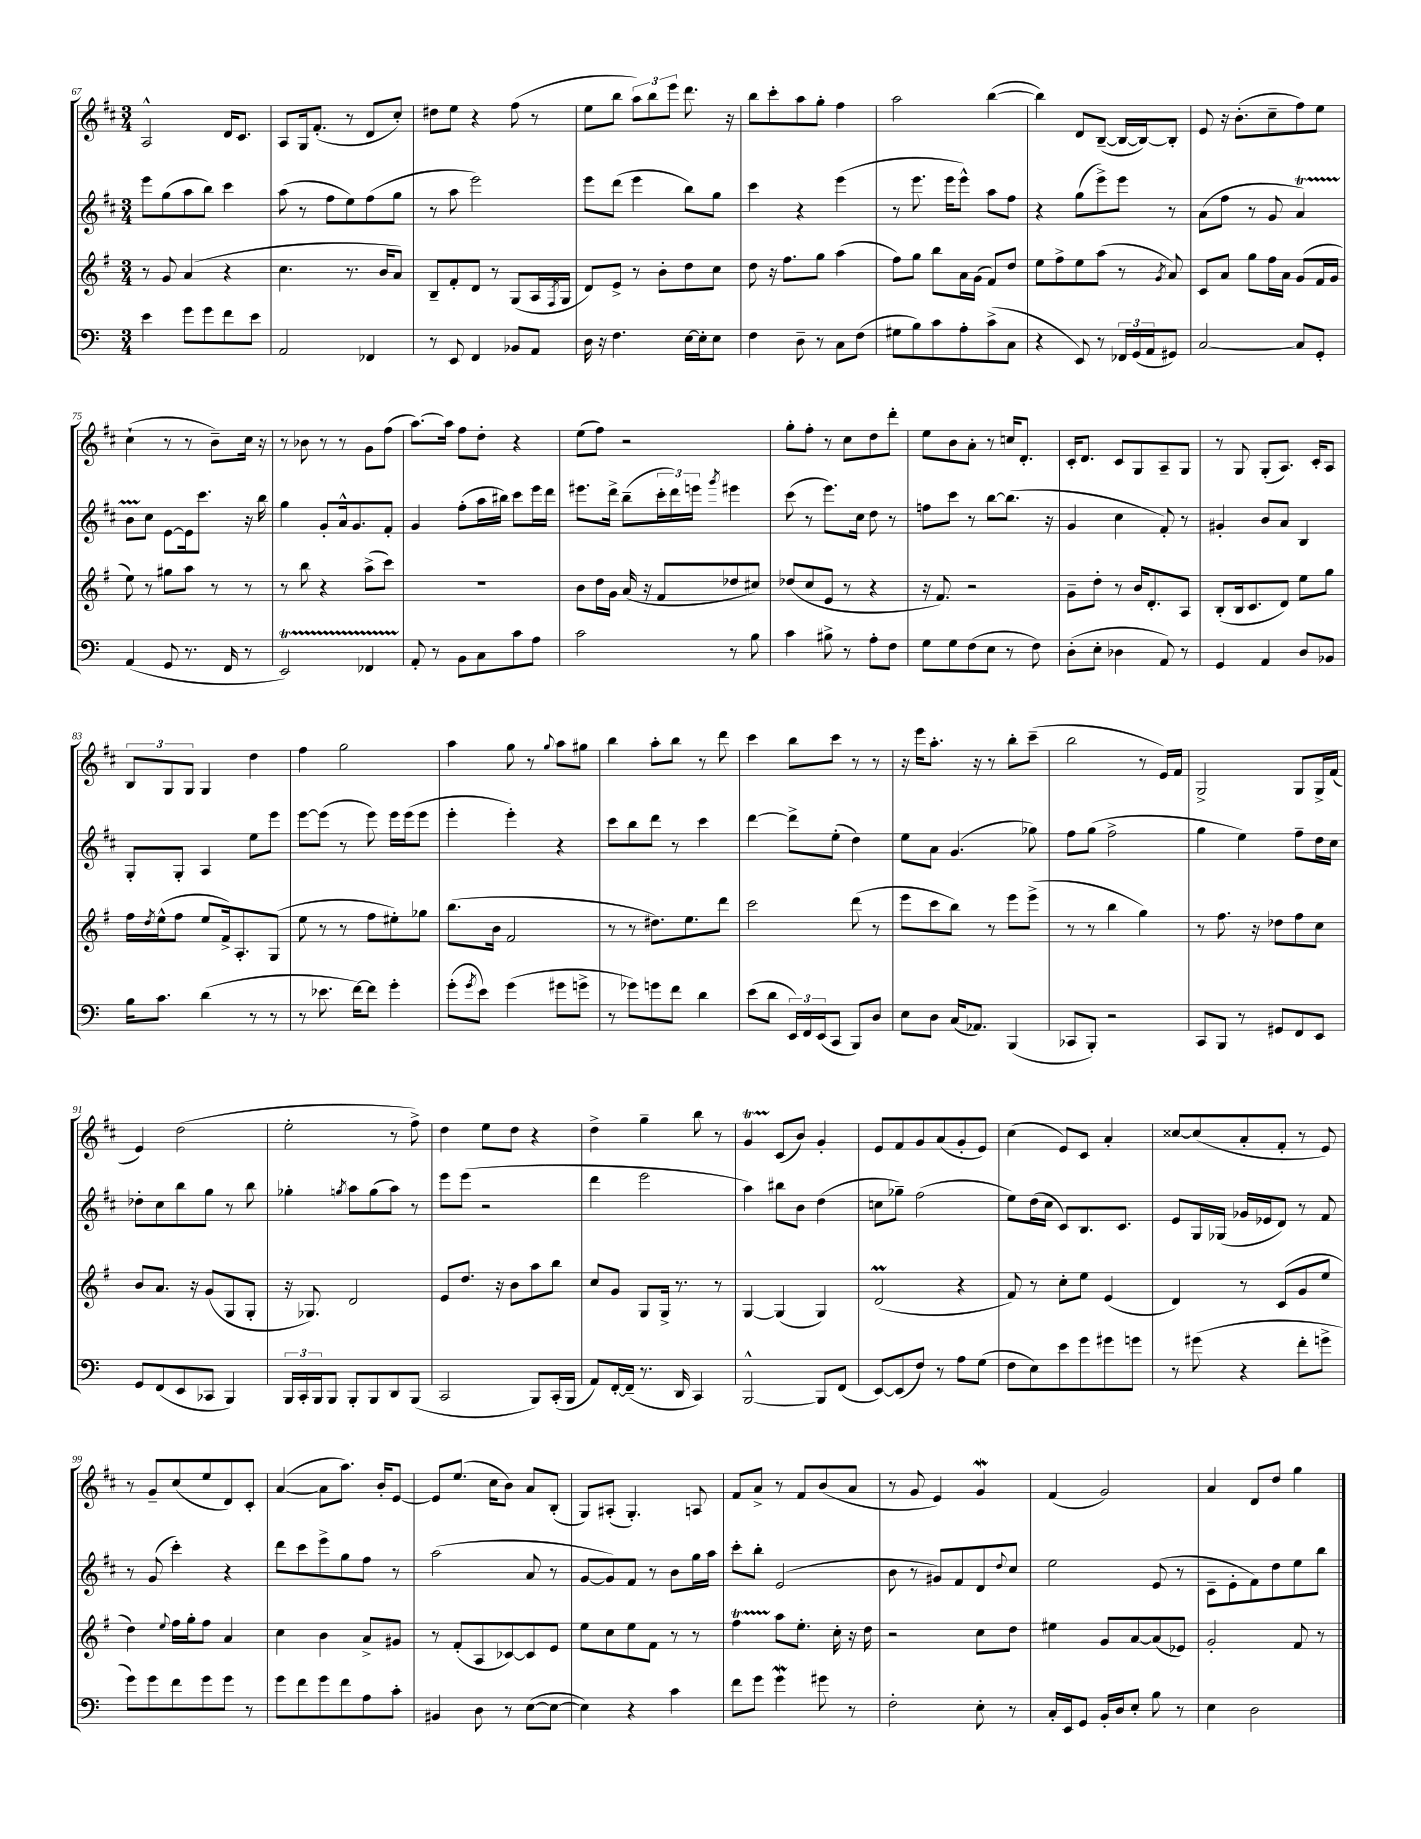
<<
\new StaffGroup <<
\new Staff = "s0" {
    \clef treble \key d \major \numericTimeSignature \time 3/4
    a2-^ d'16 cis'8. |
    a8 g16 fis'8.-.( r8 d'8 cis''8-.) |
    dis''8 e''8 r4 fis''8( r8 |
    e''8 b''8 \tuplet 3/2 { a''8) b''8 e'''8 } d'''8. r16 |
    b''8 cis'''8-. a''8 g''8-. fis''4 |
    a''2 b''4~( |
    b''4) d'8 b8~--( b16~ b16~) b8-. |
    e'8 r16 b'8.-.( cis''8-- fis''8) e''8 |
    cis''4-!( r8 r8 b'8--) cis''16 r16 |
    r8 bes'8 r8 r8 g'8 fis''8( |
    a''8.~) a''16 fis''8 d''8-. r4 |
    e''8( fis''8) r2 |
    g''8-. fis''8-. r8 cis''8 d''8 d'''8-. |
    e''8 b'8 a'8-. r8 c''16 d'8.-. |
    cis'16-. d'8. cis'8 g8 a8-- g8 |
    r8 g8 g8-.( a8.) cis'16-. a8 |
    \tuplet 3/2 { b8 g8 g8 } g4 d''4 |
    fis''4 g''2 |
    a''4 g''8 r8 \appoggiatura { g''8 } a''8 gis''8 |
    b''4 a''8-. b''8 r8 d'''8 |
    cis'''4 b''8 cis'''8 r8 r8 |
    r16 e'''16 a''8.-. r16 r8 b''8-. cis'''8--( |
    b''2 r8 e'16) fis'16 |
    g2-> g8 g16-> fis'16( |
    e'4) d''2( |
    e''2-. r8 fis''8->) |
    d''4 e''8 d''8 r4 |
    d''4-> g''4-- b''8 r8 |
    g'4\startTrillSpan cis'8\stopTrillSpan( b'8) g'4-. |
    e'8 fis'8 g'8 a'8( g'8-. e'8) |
    cis''4( e'8) cis'8 a'4-. |
    cisis''8~ cisis''8( a'8-. fis'8-. r8 e'8) |
    r8 g'8-- cis''8( e''8 d'8) cis'8-. |
    a'4~( a'8 a''8.) b'16-. e'8~ |
    e'8 e''8.( cis''16 b'8) a'8 b8-.( |
    g8) ais8-.( g4.-.) a8 |
    fis'8 a'8-> r8 fis'8 b'8( a'8 |
    r8 g'8 e'4) g'4\mordent |
    fis'4( g'2) |
    a'4 d'8 d''8 g''4 \bar "|." |
}
\new Staff = "s1" {
    \clef treble \key d \major \numericTimeSignature \time 3/4
    e'''8 g''8( a''8 b''8) cis'''4 |
    a''8( r8 fis''8 e''8) fis''8( g''8 |
    r8 a''8 e'''2) |
    e'''8 d'''8( e'''4 b''8) g''8 |
    cis'''4 r4 e'''4( |
    r8 e'''8. e'''16 e'''8-^) a''8 fis''8 |
    r4 g''8( e'''8->) e'''8 r8 |
    a'8( fis''8 r8 g'8 a'4\startTrillSpan) |
    b'8 cis''8\stopTrillSpan e'8~ e'16 cis'''8. r16 b''16 |
    g''4 g'8-. a'16-^ g'8. fis'8-. |
    g'4 fis''8-.( a''16 bis''16) cis'''8 e'''16 d'''16 |
    eis'''8. d'''16-> b''8--( \tuplet 3/2 { cis'''16-. d'''16) e'''16 } \acciaccatura { g'''8 } eis'''4 |
    cis'''8( r8 e'''8.) cis''16 d''8 r8 |
    f''8 cis'''8 r8 b''8~ b''8.( r16 |
    g'4 cis''4 fis'8-.) r8 |
    gis'4-. b'8 a'8 b4 |
    g8-. g8-. a4 e''8 e'''8 |
    e'''8~ e'''8( r8 e'''8) e'''16 e'''16( e'''8 |
    e'''4-. e'''4-.) r4 |
    cis'''8 b''8 d'''8 r8 cis'''4 |
    d'''4~ d'''8-> e''8-.( d''4) |
    e''8 a'8 g'4.( ges''8) |
    fis''8 g''8( fis''2-> |
    g''4 e''4) fis''8-- d''16 cis''16 |
    des''8-. cis''8 b''8 g''8 r8 b''8 |
    ges''4-. \acciaccatura { g''8 } a''8 g''8( a''8) r8 |
    e'''8 e'''8( r2 |
    d'''4 e'''2 |
    a''4) bis''8 b'8 d''4( |
    c''8 ges''8--) fis''2( |
    e''8) d''16( cis''16 cis'8) b8. cis'8. |
    e'8 g16 ges16( ges'16 ees'16 d'8) r8 fis'8 |
    r8 g'8( cis'''4-.) r4 |
    d'''8 cis'''8 e'''8-> g''8 fis''8 r8 |
    a''2( a'8 r8 |
    g'8~ g'8) fis'8 r8 b'8 g''16 a''16 |
    cis'''8-. b''8-. e'2( |
    b'8 r8 gis'8) fis'8 d'8 \appoggiatura { d''8 } cis''8 |
    e''2 e'8( r8 |
    cis'8-- e'8-. fis'8) d''8 e''8 b''8 \bar "|." |
}
\new Staff = "s2" {
    \clef treble \key g \major \numericTimeSignature \time 3/4
    r8 g'8 a'4( r4 |
    c''4. r8. b'16 a'8) |
    b8-- fis'8-. d'8 r8 g8( a16 \acciaccatura { fis8 } g16 |
    d'8) e'8-> r8 b'8-. d''8 c''8 |
    d''8 r16 fis''8. g''8 a''4( |
    fis''8) g''8 b''8 a'16 g'16( fis'8) d''8 |
    e''8 fis''8-> e''8 a''8( r8 \acciaccatura { g'8 } a'8) |
    c'8 a'8 g''8 fis''16 a'16 g'8( fis'16 g'16 |
    e''8) r8 gis''8 a''8 r8 r8 |
    r8 b''8 r4 a''8->( c'''8) |
    R2. |
    b'8 d''16 g'16 a'16( r16 fis'8 des''8 cis''8) |
    des''8( c''8 e'8 r8 r4 |
    r16 fis'8.) r2 |
    g'8-- d''8-. r8 b'16 d'8.-. a8 |
    b8-.( b16 c'8. d'8) e''8 g''8 |
    fis''16 \acciaccatura { d''8 } e''16-^( fis''8 e''8 fis'16->) a8.-. g8( |
    e''8 r8 r8 fis''8 eis''8-.) ges''8 |
    b''8.( b'16 fis'2 |
    r8 r8 dis''8.) e''8. d'''8 |
    c'''2 d'''8( r8 |
    e'''8 c'''8 b''8) r8 e'''8 e'''8->( |
    r8 r8 b''4 g''4) |
    r8 fis''8. r16 des''8 fis''8 c''8 |
    b'8 a'8. r16 g'8( g8 g8-. |
    r16 ges8.) d'2 |
    e'8 d''8. r16 b'8 a''8 b''8 |
    c''8 g'8 g8 g16-> r8. r8 |
    g4~ g4( g4) |
    d'2\prall( r4 |
    fis'8) r8 c''8-. e''8 e'4( |
    d'4) r8 c'8( g'8 e''8 |
    d''4) \appoggiatura { e''8 } fis''16 g''16-. fis''8 a'4 |
    c''4 b'4 a'8-> gis'8 |
    r8 fis'8-.( a8 ces'8~) ces'8 e'8 |
    e''8 c''8 e''8 fis'8 r8 r8 |
    fis''4\startTrillSpan a''8\stopTrillSpan e''8.-. c''16-. r16 d''16 |
    r2 c''8 d''8 |
    eis''4 g'8 a'8~ a'8( ees'8) |
    g'2-. fis'8 r8 \bar "|." |
}
\new Staff = "s3" {
    \clef bass \key c \major \numericTimeSignature \time 3/4
    e'4 g'8 g'8 f'8 e'8 |
    a,2 fes,4 |
    r8 e,8 f,4 bes,8 a,8 |
    d16 r16 f4. e16~ e16-. e8 |
    f4 d8-- r8 c8 f8( |
    gis8 b8) c'8 a8-. c'8->( c8 |
    r4 e,8) r8 \tuplet 3/2 { fes,16 g,16( a,16 } gis,8) |
    c2~ c8 g,8-. |
    a,4( g,8 r8. f,16 r8 |
    e,2\startTrillSpan) fes,4 |
    a,8-.\stopTrillSpan r8 b,8 c8 c'8 a8 |
    c'2 r8 b8 |
    c'4 bis8-> r8 a8-. f8 |
    g8 g8 f8( e8 r8 f8) |
    d8-.( e8-. des4 a,8) r8 |
    g,4 a,4 d8 bes,8 |
    b16 c'8. d'4( r8 r8 |
    r8 ees'8. f'16~) f'8 g'4-. |
    g'8-.( \acciaccatura { g'8 } e'8) g'4( gis'8 g'8-> |
    r8 ges'8) g'8 f'8 d'4 |
    e'8( d'8 \tuplet 3/2 { e,16) f,16 e,16( } c,8 b,,8) d8 |
    e8 d8 c16( aes,8.) b,,4( |
    ces,8 b,,8-.) r2 |
    c,8 b,,8 r8 gis,8 f,8 e,8 |
    g,8 f,8( e,8 ces,8 b,,4) |
    \tuplet 3/2 { b,,16 c,16-. b,,16 } b,,8 b,,8-. b,,8 d,8 b,,8( |
    c,2 b,,8) c,16-.( b,,16 |
    a,8) f,16~-. f,16--( r8. d,16 c,4) |
    b,,2~-^ b,,8 f,8( |
    e,8~) e,8( f8) r8 a8 g8( |
    f8 e8) e'8 g'8 gis'8 g'8 |
    r8 gis'8( r4 f'8-. g'8-> |
    g'8) g'8 f'8 g'8 g'8 r8 |
    g'8 f'8 g'8 f'8 a8 c'8-. |
    bis,4 d8 r8 e8~( e8~ |
    e4) r4 c'4 |
    f'8 g'8 g'4\mordent gis'8 r8 |
    f2-. e8-. r8 |
    c16-. e,16 g,8 b,16-. d16 e8-. b8 r8 |
    e4 d2 \bar "|." |
}
>>
>>
\layout { \context { \Score currentBarNumber = #67 } }
